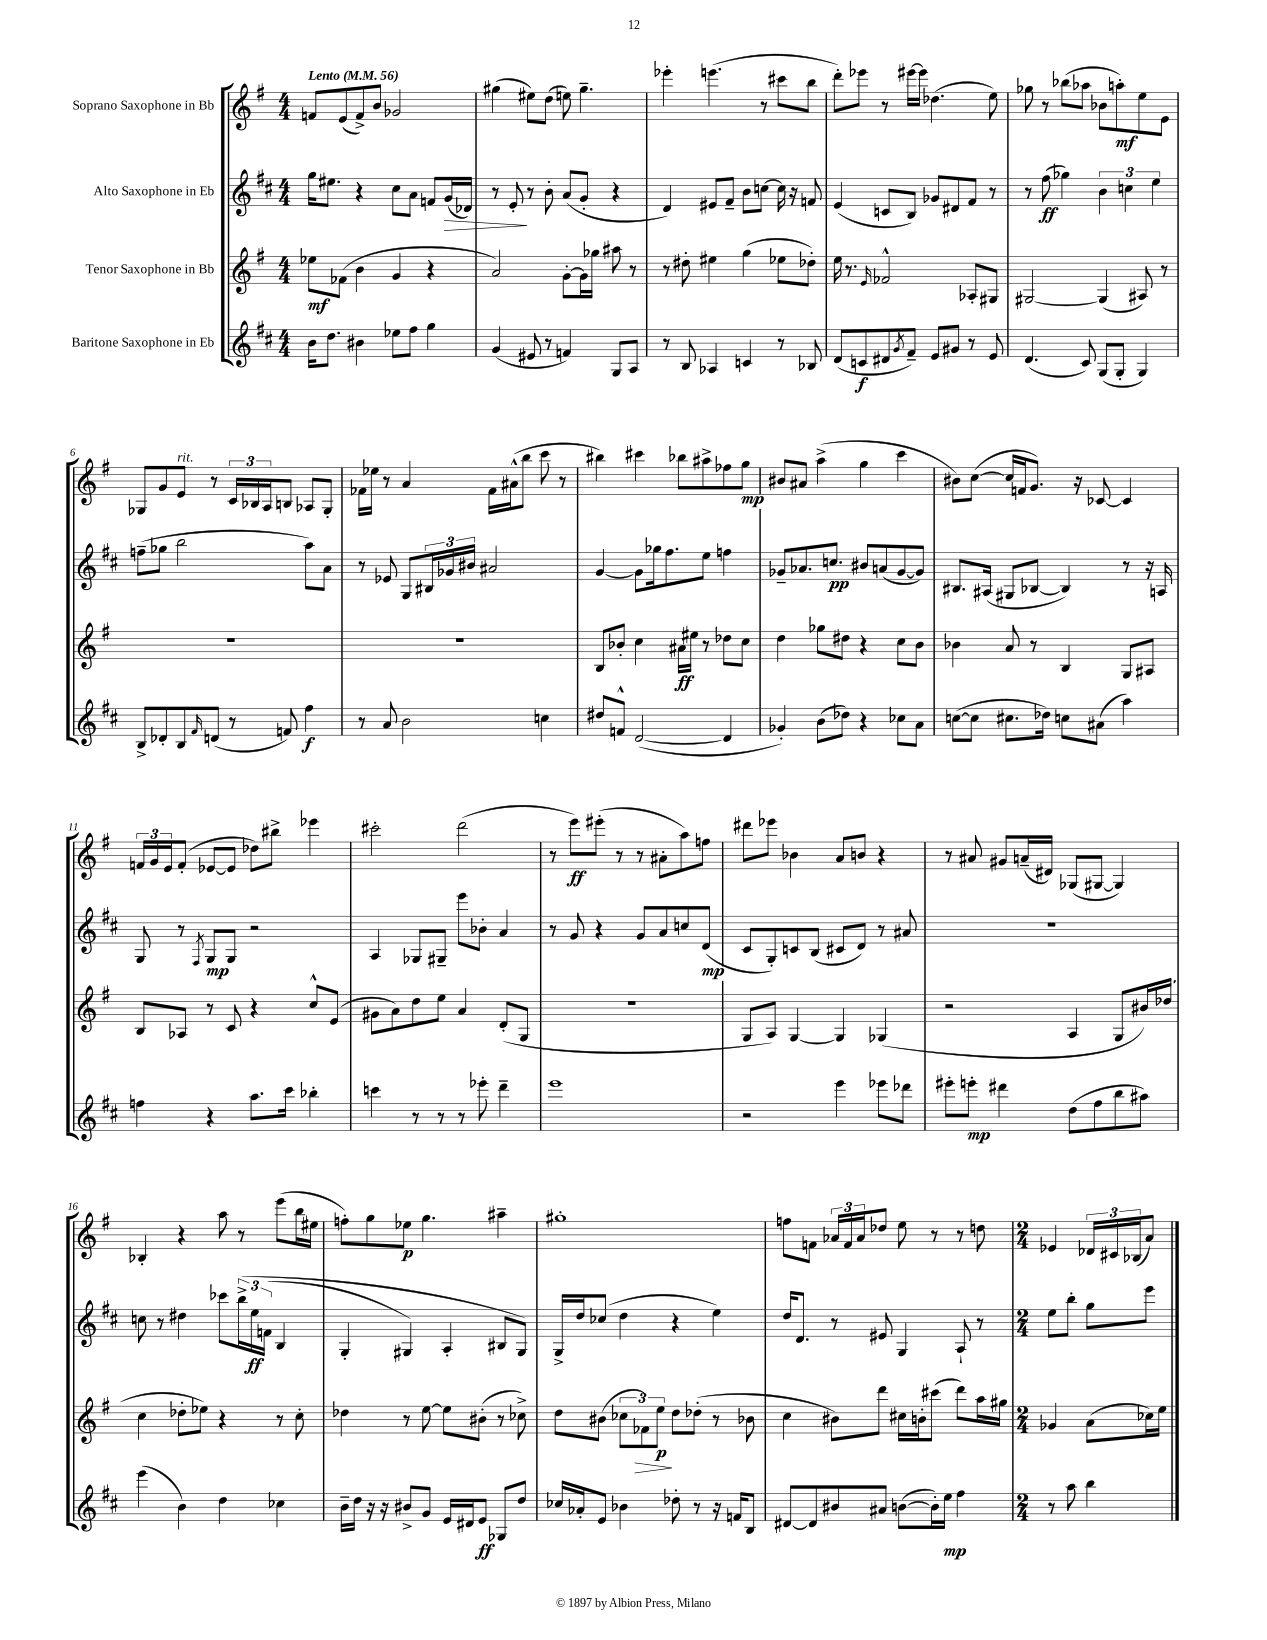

**kern	**dynam	**kern	**dynam	**kern	**dynam	**kern	**dynam
*part4	*part4	*part3	*part3	*part2	*part2	*part1	*part1
*staff4	*staff4	*staff3	*staff3	*staff2	*staff2	*staff1	*staff1
*I"Baritone Saxophone in Eb	*	*I"Tenor Saxophone in Bb	*	*I"Alto Saxophone in Eb	*	*I"Soprano Saxophone in Bb	*
*clefG2	*	*clefG2	*	*clefG2	*	*clefG2	*
*k[f#c#]	*	*k[f#]	*	*k[f#c#]	*	*k[f#]	*
*M4/4	*	*M4/4	*	*M4/4	*	*M4/4	*
*MM56	*	*MM56	*	*MM56	*	*MM56	*
=1	=1	=1	=1	=1	=1	=1	=1
!	!	!	!	!	!	!LO:TX:a:B:t=Lento	!
16b\KL	.	8ee-X\L	mf	16gg\KL	.	8fn/L	.
8.dd\J	.	.	.	8.ee#X\J	.	.	.
.	.	(8f-X\J	.	.	.	(8e/	.
4b#X\	.	4b\	.	4r	.	8f^/)	.
.	.	.	.	.	.	8b/J	.
8ee-X\L	.	4g/	.	8cc#\L	.	2g-X/	.
8ff#\J	.	.	.	8a\J	.	.	.
4gg\	.	4r	.	8fn/L	.	.	.
!	!	!	!	!	!LO:HP:b	!	!
.	.	.	.	(16g/L	>	.	.
.	.	.	.	16d-X/JJ)	.	.	.
=2	=2	=2	=2	=2	=2	=2	=2
(4g/	.	2a/)	.	8r	.	(4gg#X\	.
.	.	.	.	8e'/	.	.	.
8e#X/	.	.	.	8r	]	8ee#X\L)	.
8r	.	.	.	8b'\	.	(8dd\J	.
4fn/)	.	[8g'\L	.	(8a/L	.	8een\)	.
.	.	16g\L]	.	8g'/J	.	4.gg#~\	.
.	.	16gg-X\JJ	.	.	.	.	.
8G/L	.	8aa#X\	.	4r	.	.	.
8A/J	.	8r	.	.	.	.	.
=3	=3	=3	=3	=3	=3	=3	=3
8r	.	8r	.	4d/)	.	4eee-X'\	.
8B/	.	8dd#X'\	.	.	.	.	.
4A-X/	.	4ee#X\	.	8e#X/L	.	(4.eeen\	.
.	.	.	.	8f#~/J	.	.	.
4cn/	.	(4gg\	.	8b\L	.	.	.
.	.	.	.	[8ccn\J	.	8r	.
8r	.	8ee-X\L	.	16cc\]	.	8ccc#X\L	.
.	.	.	.	16r	.	.	.
8B-X/	.	8dd-X'\J)	.	8fn/	.	8bb\J	.
=4	=4	=4	=4	=4	=4	=4	=4
(8d/L	.	16ee\	.	(4e/	.	8ddd'\L)	.
.	.	8.r	.	.	.	.	.
8cn/	f	.	.	.	.	8eee-X\J	.
.	.	16qqe/	.	.	.	.	.
8d#X/	.	2f-X^^/	.	8cn/L	.	8r	.
8qg/	.	.	.	.	.	.	.
8f#~/J)	.	.	.	8B/J)	.	[16eee#X\LL	.
.	.	.	.	.	.	16eee#\JJ]	.
8e/L	.	.	.	8g-X/L	.	(4.dd-X\	.
8g#X/J	.	.	.	8d#X/	.	.	.
8r	.	8A-X'/L	.	8f#/J	.	.	.
8e/	.	8G#X/J	.	8r	.	8ee\)	.
=5	=5	=5	=5	=5	=5	=5	=5
(4.d/	.	[2G#X/	.	8r	.	8gg-X\	.
.	.	.	.	(8ff#\	ff	8r	.
.	.	.	.	4gg-X\)	.	(8bb-X\L	.
8c#/)	.	.	.	.	.	8aa-X\J	.
(8G/L	.	(4G#/]	.	6b\	.	8b-X\L	.
8G'/J	.	.	.	.	.	8aan'\)	mf
.	.	.	.	6ccn\	.	.	.
4G/)	.	8A#X/)	.	.	.	8ee\	.
.	.	.	.	6ee\	.	.	.
.	.	8r	.	.	.	8e\J	.
!!LO:LB:g=z
=6	=6	=6	=6	=6	=6	=6	=6
8B^/L	.	1r	.	(8ffn~\L	.	8G-X/L	.
8d-X'/	.	.	.	8gg-X\J	.	8g/	.
!	!	!	!	!	!	!LO:TX:a:i:t=rit.	!
8B/	.	.	.	2bb\	.	8e/J	.
16qqf#/	.	.	.	.	.	.	.
(8dn/J	.	.	.	.	.	8r	.
8r	.	.	.	.	.	24c/LL	.
.	.	.	.	.	.	24B-X/	.
.	.	.	.	.	.	24A/J	.
8fn/)	.	.	.	.	.	8Bn/J	.
4ff#\	f	.	.	8aa\L)	.	8A-X/L	.
.	.	.	.	8a\J	.	8G-'/J	.
=7	=7	=7	=7	=7	=7	=7	=7
8r	.	1r	.	8r	.	16f-X\LL	.
.	.	.	.	.	.	16ee-X\JJ	.
8a/	.	.	.	8e-X/	.	8r	.
2b\	.	.	.	8G/L	.	4a/	.
.	.	.	.	24B#X/L	.	.	.
.	.	.	.	24g-X/	.	.	.
.	.	.	.	24b#X/JJ	.	.	.
.	.	.	.	2a#X/	.	16f-\LL	.
.	.	.	.	.	.	(16a#X^^\J	.
.	.	.	.	.	.	8bb\J	.
4ccn\	.	.	.	.	.	8ccc\	.
.	.	.	.	.	.	8r	.
=8	=8	=8	=8	=8	=8	=8	=8
8dd#X/L	.	8B/L	.	[4g/	.	4bb#X\)	.
8fn^^/J	.	8b-X'/J	.	.	.	.	.
([2d/	.	4cc\	.	8g\L]	.	4ccc#X\	.
.	.	.	.	16gg-X\k	.	.	.
.	.	.	.	8.ff#\	.	.	.
.	.	16a#X\LL	ff	.	.	8bb-X\L	.
.	.	16ee#X\JJ	.	.	.	.	.
.	.	8r	.	8ee\J	.	8aa#X^\	.
4d/]	.	8dd-X\L	.	4ffn\	.	8ff-X\	.
.	.	8cc\J	.	.	.	8gg\J	mp
=9	=9	=9	=9	=9	=9	=9	=9
4g-X'/)	.	4dd\	.	8g-X~/L	.	8b#X/L	.
.	.	.	.	8.a-X/	.	8a#X/J	.
(8b\L	.	8gg-X\L	.	.	.	(4aa^\	.
.	.	.	.	8.ccn/J	pp	.	.
8dd-X\J)	.	8dd#X\J	.	.	.	.	.
4r	.	4r	.	8b#X/L	.	4gg\	.
.	.	.	.	(8an/	.	.	.
8cc-X\L	.	8cc\L	.	[8g-/	.	4ccc\	.
8a\J	.	8b\J	.	8g-/J])	.	.	.
=10	=10	=10	=10	=10	=10	=10	=10
([8ccn\L	.	4b-X\	.	8.B#X/L	.	8b#X\L)	.
8cc\J]	.	.	.	.	.	([8cc\J	.
.	.	.	.	(16A#X/Jk	.	.	.
8.cc#X\L	.	8a/	.	8G#X/L	.	16cc/LL]	.
.	.	.	.	.	.	16fn/J	.
.	.	8r	.	[8B-X/J	.	8.g/J)	.
16dd-X\Jk)	.	.	.	.	.	.	.
8ccn\L	.	4B/	.	4B-/])	.	.	.
.	.	.	.	.	.	16r	.
(8a#X\J	.	.	.	.	.	[8c-X/	.
4aa\)	.	8G/L	.	8r	.	4c-/]	.
.	.	8A#X/J	.	16r	.	.	.
.	.	.	.	16An/	.	.	.
!!LO:LB:g=z
=11	=11	=11	=11	=11	=11	=11	=11
4ffn\	.	8B/L	.	8G/	.	24fn/LL	.
.	.	.	.	.	.	24g/	.
.	.	.	.	.	.	24e/J	.
.	.	8A-X/J	.	8r	.	(8f'/J	.
.	.	.	.	8qF#/	.	.	.
4r	.	8r	.	8G/L	mp	[8e-X/L	.
.	.	8c/	.	8G/J	.	8e-/J]	.
8.aa\L	.	4r	.	2r	.	8dd-X\L)	.
.	.	.	.	.	.	8bb#X^\J	.
16ccc#\Jk	.	.	.	.	.	.	.
4bb-X'\	.	8cc^^/L	.	.	.	4eee-X\	.
.	.	(8e/J	.	.	.	.	.
=12	=12	=12	=12	=12	=12	=12	=12
4cccn\	.	8g#X\L	.	4A/	.	2ccc#X'\	.
.	.	8a\)	.	.	.	.	.
8r	.	8dd\	.	8G-X/L	.	.	.
8r	.	8ee\J	.	8G#X~/J	.	.	.
8r	.	4a/	.	8eee\L	.	(2ddd\	.
8eee-X'\	.	.	.	8b-X'\J	.	.	.
4ddd~\	.	(8d'/L	.	4a/	.	.	.
.	.	8G/J	.	.	.	.	.
=13	=13	=13	=13	=13	=13	=13	=13
1eee	.	1r	.	8r	.	8r	.
.	.	.	.	8g/	.	8eee\L)	ff
.	.	.	.	4r	.	(8eee#X'\J	.
.	.	.	.	.	.	8r	.
.	.	.	.	8g/L	.	8r	.
.	.	.	.	8a/	.	8a#X'\L	.
.	.	.	.	8ccn/	.	8aa\)	.
.	.	.	.	(8d/J	mp	8ffn\J	.
=14	=14	=14	=14	=14	=14	=14	=14
2r	.	8G/L	.	8c#/L	.	8ddd#X\L	.
.	.	8A/J)	.	8G'/)	.	8eee-X\J	.
.	.	[4G/	.	8cn/	.	4b-X\	.
.	.	.	.	(8B/J	.	.	.
4eee\	.	4G/]	.	8c#X/L	.	8a/L	.
.	.	.	.	8d/J)	.	8bn/J	.
8eee-X\L	.	(4G-X/	.	8r	.	4r	.
8ddd-X\J	.	.	.	8a#X/	.	.	.
=15	=15	=15	=15	=15	=15	=15	=15
8eee#X'\L	.	2r	.	1r	.	8r	.
8eeen'\J	mp	.	.	.	.	8a#X/	.
4ddd#X\	.	.	.	.	.	8g#X/L	.
.	.	.	.	.	.	(16an~/L	.
.	.	.	.	.	.	16d#X/JJ)	.
(8dd\L	.	4A/	.	.	.	(8G-X/L	.
8ff#\	.	.	.	.	.	[8G#X/J	.
8bb\	.	8G/L	.	.	.	4G#/])	.
8aa#X\J)	.	16b#X/L)	.	.	.	.	.
.	.	(16dd-X/JJ	.	.	.	.	.
!!LO:LB:g=z
=16	=16	=16	=16	=16	=16	=16	=16
(4eee\	.	4cc\	.	8ccn\	.	4B-X'/	.
.	.	.	.	8r	.	.	.
4b\)	.	8dd-X'\L	.	4dd#X\	.	4r	.
.	.	8ee-X\J)	.	.	.	.	.
4dd\	.	4r	.	8ccc-X\L	.	8aa\	.
.	.	.	.	(24bb^\L	.	8r	.
.	.	.	.	24ee\	ff	.	.
.	.	.	.	(24fn\JJ	.	.	.
4cc-X\	.	8r	.	4B/	.	(8eee\L	.
.	.	8cc'\	.	.	.	16bb\L	.
.	.	.	.	.	.	16ee#X\JJ	.
=17	=17	=17	=17	=17	=17	=17	=17
16b~\LL	.	4dd-X\	.	4G'/	.	8ffn'\L)	.
16dd\JJ	.	.	.	.	.	.	.
16r	.	.	.	.	.	8gg\	.
16r	.	.	.	.	.	.	.
8b#X^/L	.	8r	.	4G#X/)	.	8ee-X\J	p
8g/J	.	[8ee\	.	.	.	4.gg\	.
16e/LL	.	8ee\L]	.	4A'/	.	.	.
16d#X/J	.	.	.	.	.	.	.
8e/J	ff	(8b#X'\J	.	.	.	.	.
8G-X/L	.	8r	.	8B#X/L	.	4aa#X~\	.
8dd/J	.	8cc-X^\)	.	8G#/J)	.	.	.
=18	=18	=18	=18	=18	=18	=18	=18
16cc-X/LL	.	8dd\L	.	16G^/LL	.	1gg#X'	.
16a-X'/J	.	.	.	16dd/J	.	.	.
8e/J	.	(8b#X\J	.	(8cc-X/J	.	.	.
4b-X\	.	12cc-X\L	.	4dd\	.	.	.
!	!	!	!LO:HP:b	!	!	!	!
.	.	12f-X\)	>	.	.	.	.
.	.	12ee\J	p	.	.	.	.
8dd-X'\	.	8dd\L	]	4r	.	.	.
8r	.	(8dd-X'\J	.	.	.	.	.
16r	.	8r	.	4ee\)	.	.	.
16fn/KL	.	.	.	.	.	.	.
8B/J	.	8b-X\	.	.	.	.	.
=19	=19	=19	=19	=19	=19	=19	=19
[8d#X/L	.	4cc\	.	16dd/KL	.	8ffn\L	.
.	.	.	.	8.d/J	.	.	.
8d#/]	.	.	.	.	.	8fn\J	.
8b#X/	.	8b#X\L)	.	8r	.	24a-X/LL	.
.	.	.	.	.	.	24f/	.
.	.	.	.	.	.	24a-/J	.
8a#X/J	.	8ddd\J	.	8e#X/	.	8dd-X/J	.
([8bn\L	.	16cc#X\LL	.	4G/	.	8ee\	.
.	.	16bn'\J	.	.	.	.	.
16b'\L])	.	(8ccc#X\J	.	.	.	8r	.
16ee\JJ	mp	.	.	.	.	.	.
4ff#\	.	8ddd\L)	.	8A`/	.	8r	.
.	.	16aa\L	.	8r	.	8ddn\	.
.	.	16gg#X\JJ	.	.	.	.	.
=20	=20	=20	=20	=20	=20	=20	=20
*M2/4	*	*M2/4	*	*M2/4	*	*M2/4	*
8r	.	4g-X/	.	8ee\L	.	4e-X/	.
8aa\	.	.	.	8bb'\J	.	.	.
4bb\	.	(8a\L	.	8gg\L	.	24d-X/LL	.
.	.	.	.	.	.	24c#X/	.
.	.	.	.	.	.	(24B-X/J	.
.	.	16cc-X\L)	.	8eee\J	.	8a/J)	.
.	.	16ee\JJ	.	.	.	.	.
==	==	==	==	==	==	==	==
*-	*-	*-	*-	*-	*-	*-	*-
